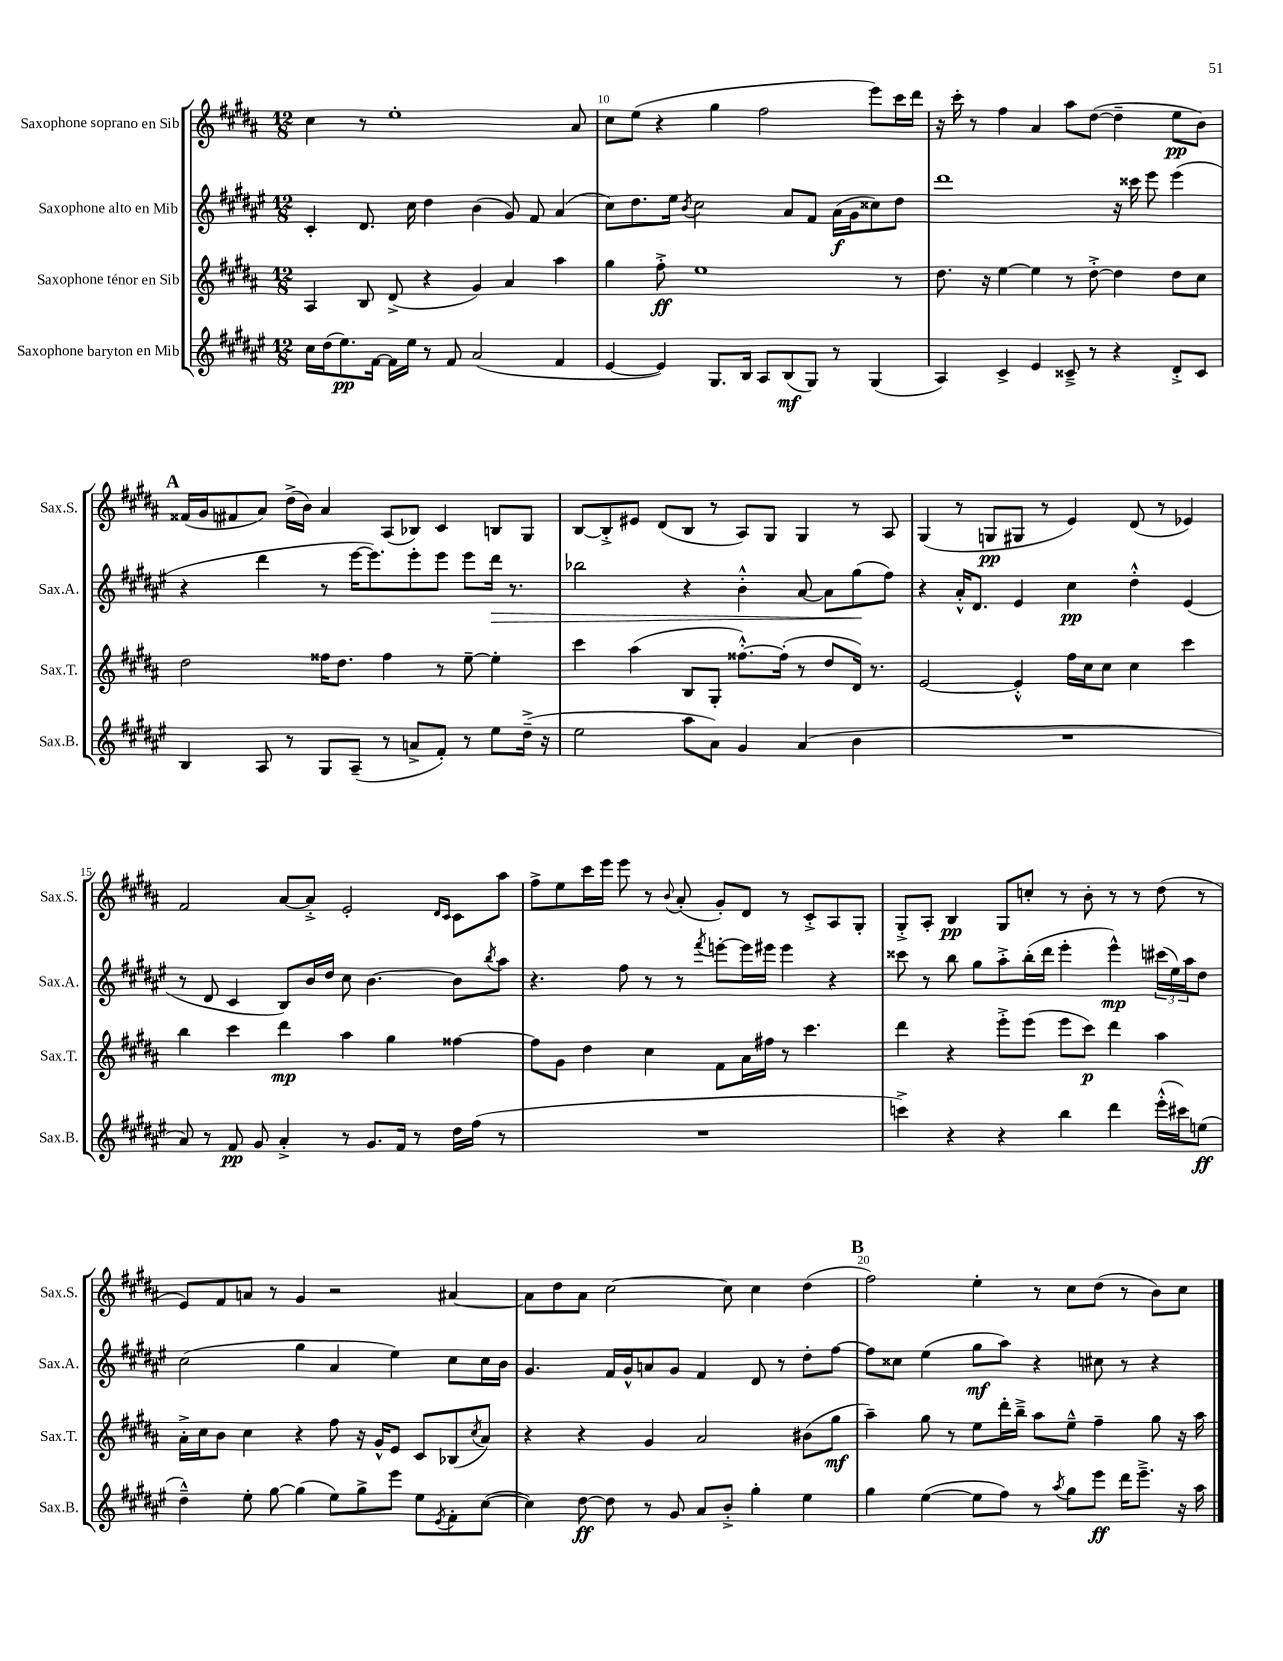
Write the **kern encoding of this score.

**kern	**dynam	**kern	**dynam	**kern	**dynam	**kern	**dynam
*part4	*part4	*part3	*part3	*part2	*part2	*part1	*part1
*staff4	*staff4	*staff3	*staff3	*staff2	*staff2	*staff1	*staff1
*I"Saxophone baryton en Mib	*	*I"Saxophone ténor en Sib	*	*I"Saxophone alto en Mib	*	*I"Saxophone soprano en Sib	*
*I'Sax.B.	*	*I'Sax.T.	*	*I'Sax.A.	*	*I'Sax.S.	*
*clefG2	*	*clefG2	*	*clefG2	*	*clefG2	*
*k[f#c#g#d#a#e#]	*	*k[f#c#g#d#a#]	*	*k[f#c#g#d#a#e#]	*	*k[f#c#g#d#a#]	*
*M12/8	*	*M12/8	*	*M12/8	*	*M12/8	*
=9	=9	=9	=9	=9	=9	=9	=9
16cc#\LL	.	4A#/	.	4c#'/	.	4cc#\	.
(16dd#\J	.	.	.	.	.	.	.
8.ee#\)	pp	.	.	.	.	.	.
.	.	8B/	.	8.d#/	.	8r	.
[16f#\Jk	.	.	.	.	.	.	.
16f#\LL]	.	(8d#^/	.	.	.	1ee'	.
16ee#\JJ	.	.	.	16cc#\	.	.	.
8r	.	4r	.	4dd#\	.	.	.
8f#/	.	.	.	.	.	.	.
(2a#/	.	4g#/)	.	(4b\	.	.	.
.	.	4a#/	.	8g#/)	.	.	.
.	.	.	.	8f#/	.	.	.
4f#/	.	4aa#\	.	(4a#/	.	.	.
.	.	.	.	.	.	8a#/	.
=10	=10	=10	=10	=10	=10	=10	=10
[4e#/	.	4gg#\	.	8cc#\L)	.	8cc#\L	.
.	.	.	.	8.dd#\	.	(8ee\J	.
4e#/])	.	8ff#'^\	ff	.	.	4r	.
.	.	.	.	16ee#\Jk	.	.	.
.	.	.	.	8qb/	.	.	.
.	.	1ee	.	2cc#\	.	.	.
8.G#/L	.	.	.	.	.	4gg#\	.
16B/Jk	.	.	.	.	.	.	.
8A#/L	.	.	.	.	.	2ff#\	.
(8B/	mf	.	.	8a#/L	.	.	.
8G#/J)	.	.	.	8f#/J	.	.	.
8r	.	.	.	(16a#\LL	f	.	.
.	.	.	.	16g#\J	.	.	.
(4G#/	.	.	.	8cc##X\)	.	8eee\L)	.
.	.	8r	.	8dd#\J	.	16ccc#\L	.
.	.	.	.	.	.	16ddd#\JJ	.
=11	=11	=11	=11	=11	=11	=11	=11
4A#/)	.	8.dd#\	.	1ddd#	.	16r	.
.	.	.	.	.	.	16ccc#'\	.
.	.	.	.	.	.	8r	.
.	.	16r	.	.	.	.	.
4c#^/	.	[4ee\	.	.	.	4ff#\	.
4e#/	.	4ee\]	.	.	.	4a#/	.
8c##X~^/	.	8r	.	.	.	8aa#\L	.
8r	.	[8dd#'^\	.	.	.	([8dd#\J	.
4r	.	4dd#\]	.	16r	.	4dd#~\]	.
.	.	.	.	16ccc##X\	.	.	.
.	.	.	.	8eee#\	.	.	.
8d#'^/L	.	8dd#\L	.	(4eee#\	.	8ee\L	pp
8c##/J	.	8cc#\J	.	.	.	8b\J)	.
!!LO:LB:g=z
!!LO:REH:place=s1:t=A
=12	=12	=12	=12	=12	=12	=12	=12
4B/	.	2dd#\	.	4r	.	(16f##X/LL	.
.	.	.	.	.	.	16g#/J	.
.	.	.	.	.	.	8f#X/	.
8A#/	.	.	.	4ddd#\	.	8a#/J)	.
8r	.	.	.	.	.	(16dd#^\LL	.
.	.	.	.	.	.	16b\JJ)	.
8G#/L	.	16ff##X\KL	.	8r	.	4a#/	.
.	.	8.dd#\J	.	.	.	.	.
(8A#~/J	.	.	.	[16eee#\KL	.	.	.
.	.	.	.	8.eee#\])	.	.	.
8r	.	4ff##\	.	.	.	(8A#/L	.
8an^/L	.	.	.	8eee#'\	.	8B-X/J)	.
8f#'/J)	.	8r	.	8eee#\J	.	4c#/	.
8r	.	[8ee~\	.	8eee#\L	.	.	.
!	!	!	!	!	!LO:HP:b	!	!
8ee#\L	.	4ee'\]	.	16ddd#\Jk	>	8Bn/L	.
.	.	.	.	8.r	.	.	.
(16dd#~^\Jk	.	.	.	.	.	8G#/J	.
16r	.	.	.	.	.	.	.
=13	=13	=13	=13	=13	=13	=13	=13
2ee#\	.	4ccc#\	.	2bb-X\	.	[8B/L	.
.	.	.	.	.	.	8B'^/]	.
.	.	(4aa#\	.	.	.	8e#X/J	.
.	.	.	.	.	.	(8d#/L	.
8aa#\L	.	8B/L	.	4r	.	8B/J	.
8a#\J)	.	8G#'/J	.	.	.	8r	.
4g#/	.	[8.ff##X'^^\L)	.	4b'^^\	.	8A#/L)	.
.	.	.	.	.	.	8G#/J	.
.	.	(16ff##'\Jk]	.	.	.	.	.
(4a#/	.	8r	.	[8a#/	.	4G#/	.
.	.	8dd#/L	.	8a#\L]	.	.	.
4b\	.	16d#/Jk)	.	(8gg#\	.	8r	.
.	.	8.r	.	.	.	.	.
.	.	.	.	8ff#\J)	]	8A#/	.
=14	=14	=14	=14	=14	=14	=14	=14
1.r	.	[2e/	.	4r	.	(4G#/	.
.	.	.	.	16a#'^^/KL	.	8r	.
.	.	.	.	8.d#/J	.	.	.
.	.	.	.	.	.	8Gn/L	pp
.	.	4e'^^/]	.	4e#/	.	8G#X/J	.
.	.	.	.	.	.	8r	.
.	.	16ff#\LL	.	4cc#\	pp	4e/)	.
.	.	16cc#\J	.	.	.	.	.
.	.	8cc#\J	.	.	.	.	.
.	.	4cc#\	.	4dd#'^^\	.	(8d#/	.
.	.	.	.	.	.	8r	.
.	.	4ccc#\	.	(4e#/	.	4e-X/)	.
!!LO:LB:g=z
=15	=15	=15	=15	=15	=15	=15	=15
8a#/)	.	4bb\	.	8r	.	2f#/	.
8r	.	.	.	8d#/	.	.	.
8f#/	pp	4ccc#\	.	4c#/	.	.	.
8g#/	.	.	.	.	.	.	.
4a#'^/	.	4ddd#\	mp	8B/L)	.	[8a#/L	.
.	.	.	.	16b/L	.	8a#'^/J]	.
.	.	.	.	16dd#/JJ	.	.	.
8r	.	4aa#\	.	8cc#\	.	2e'/	.
8.g#/L	.	.	.	[4.b\	.	.	.
.	.	4gg#\	.	.	.	.	.
16f#/Jk	.	.	.	.	.	.	.
8r	.	.	.	.	.	.	.
.	.	.	.	.	.	16qqd#/LL	.
.	.	.	.	.	.	16qqc#/JJ	.
16dd#\LL	.	[4ff##X\	.	8b\L]	.	8c#\L	.
(16ff#\JJ	.	.	.	.	.	.	.
.	.	.	.	8qbb/	.	.	.
8r	.	.	.	8aa#\J	.	8aa#\J	.
=16	=16	=16	=16	=16	=16	=16	=16
1.r	.	8ff##\L]	.	4.r	.	8ff#^\L	.
.	.	8g#\J	.	.	.	8ee\	.
.	.	4dd#\	.	.	.	16ccc#\L	.
.	.	.	.	.	.	16eee\JJ	.
.	.	.	.	8ff#\	.	8eee\	.
.	.	4cc#\	.	8r	.	8r	.
.	.	.	.	.	.	8qqb/	.
.	.	.	.	8r	.	(8a#'/	.
.	.	.	.	8qfff#/	.	.	.
.	.	8f#\L	.	[8eeen'\L	.	8g#'/L)	.
.	.	16a#\L	.	16eee\L]	.	8d#/J	.
.	.	16ff#X\JJ	.	16eee#X\JJ	.	.	.
.	.	8r	.	4eee#\	.	8r	.
.	.	4.ccc#\	.	.	.	8c#'^/L	.
.	.	.	.	4r	.	8A#/	.
.	.	.	.	.	.	8G#'/J	.
=17	=17	=17	=17	=17	=17	=17	=17
4cccn^\)	.	4ddd#\	.	8ccc##X\	.	8G#'^/L	.
.	.	.	.	8r	.	8A#'/J	.
4r	.	4r	.	8bb\	.	4B/	pp
.	.	.	.	8gg#\L	.	.	.
4r	.	8eee'^\L	.	8aa#'^\	.	8G#/L	.
.	.	(8eee\J	.	(16bb'\L	.	8ccn'/J	.
.	.	.	.	16ddd#\JJ	.	.	.
4bb\	.	8eee\L	.	4eee#'\	.	8r	.
.	.	8ccc#\J)	p	.	.	8b'\	.
4ddd#\	.	4ddd#\	.	4eee#^^\)	mp	8r	.
.	.	.	.	.	.	8r	.
(16eee#'^^\LL	.	4aa#\	.	(24ccc#X\LL	.	(8dd#\	.
.	.	.	.	24ee#\)	.	.	.
16ccc#X\J)	.	.	.	.	.	.	.
.	.	.	.	24aa#\J	.	.	.
(8een\J	ff	.	.	8dd#\J	.	8r	.
!!LO:LB:g=z
=18	=18	=18	=18	=18	=18	=18	=18
4dd#~^^\)	.	16a#'^\LL	.	(2cc#\	.	8e/L)	.
.	.	16cc#\J	.	.	.	.	.
.	.	8b\J	.	.	.	8f#/	.
8ee#'\	.	4cc#\	.	.	.	8an/J	.
[8gg#\	.	.	.	.	.	8r	.
(4gg#\]	.	4r	.	4gg#\	.	4g#/	.
8ee#\L)	.	8ff#\	.	4a#/	.	2r	.
8gg#^\	.	16r	.	.	.	.	.
.	.	16g#^^/KL	.	.	.	.	.
8eee#\J	.	8e/J	.	4ee#\)	.	.	.
8ee#\L	.	8c#/L	.	.	.	.	.
8qe#/	.	.	.	.	.	.	.
8f#'\	.	(8B-X/	.	8cc#\L	.	[4a#X/	.
.	.	8qcc#/	.	.	.	.	.
([8cc#\J	.	8a#/J)	.	16cc#\L	.	.	.
.	.	.	.	16b\JJ	.	.	.
=19	=19	=19	=19	=19	=19	=19	=19
4cc#\])	.	4r	.	4.g#/	.	8a#\L]	.
.	.	.	.	.	.	8dd#\	.
[8dd#\	ff	4r	.	.	.	8a#\J	.
8dd#\]	.	.	.	16f#/LL	.	[2cc#\	.
.	.	.	.	16g#^^/J	.	.	.
8r	.	4g#/	.	8an/	.	.	.
8g#/	.	.	.	8g#/J	.	.	.
8a#/L	.	2a#/	.	4f#/	.	.	.
8b'^/J	.	.	.	.	.	8cc#\]	.
4gg#'\	.	.	.	8d#/	.	4cc#\	.
.	.	.	.	8r	.	.	.
4ee#\	.	(8b#X\L	.	8dd#'\L	.	(4dd#\	.
.	.	8gg#\J	mf	[8ff#\J	.	.	.
!!LO:REH:place=s1:t=B
=20	=20	=20	=20	=20	=20	=20	=20
4gg#\	.	4aa#~\)	.	8ff#\L]	.	2ff#\)	.
.	.	.	.	8cc##X\J	.	.	.
([4ee#\	.	8gg#\	.	(4ee#\	.	.	.
.	.	8r	.	.	.	.	.
8ee#\L]	.	8ee\L	.	8gg#\L	mf	4ee'\	.
8ff#\J)	.	16ddd#'\L	.	8aa#\J)	.	.	.
.	.	16bb~^\JJ	.	.	.	.	.
8r	.	8aa#\L	.	4r	.	8r	.
8qaa#/	.	.	.	.	.	.	.
8gg#\L	.	8ee~^^\J	.	.	.	8cc#\L	.
8eee#\J	ff	4ff#~\	.	8cc#X\	.	(8dd#\J	.
16ddd#\KL	.	.	.	8r	.	8r	.
8.eee#~^\J	.	.	.	.	.	.	.
.	.	8gg#\	.	4r	.	8b\L)	.
16r	.	16r	.	.	.	8cc#\J	.
16aa#\	.	16aa#\	.	.	.	.	.
==	==	==	==	==	==	==	==
*-	*-	*-	*-	*-	*-	*-	*-
